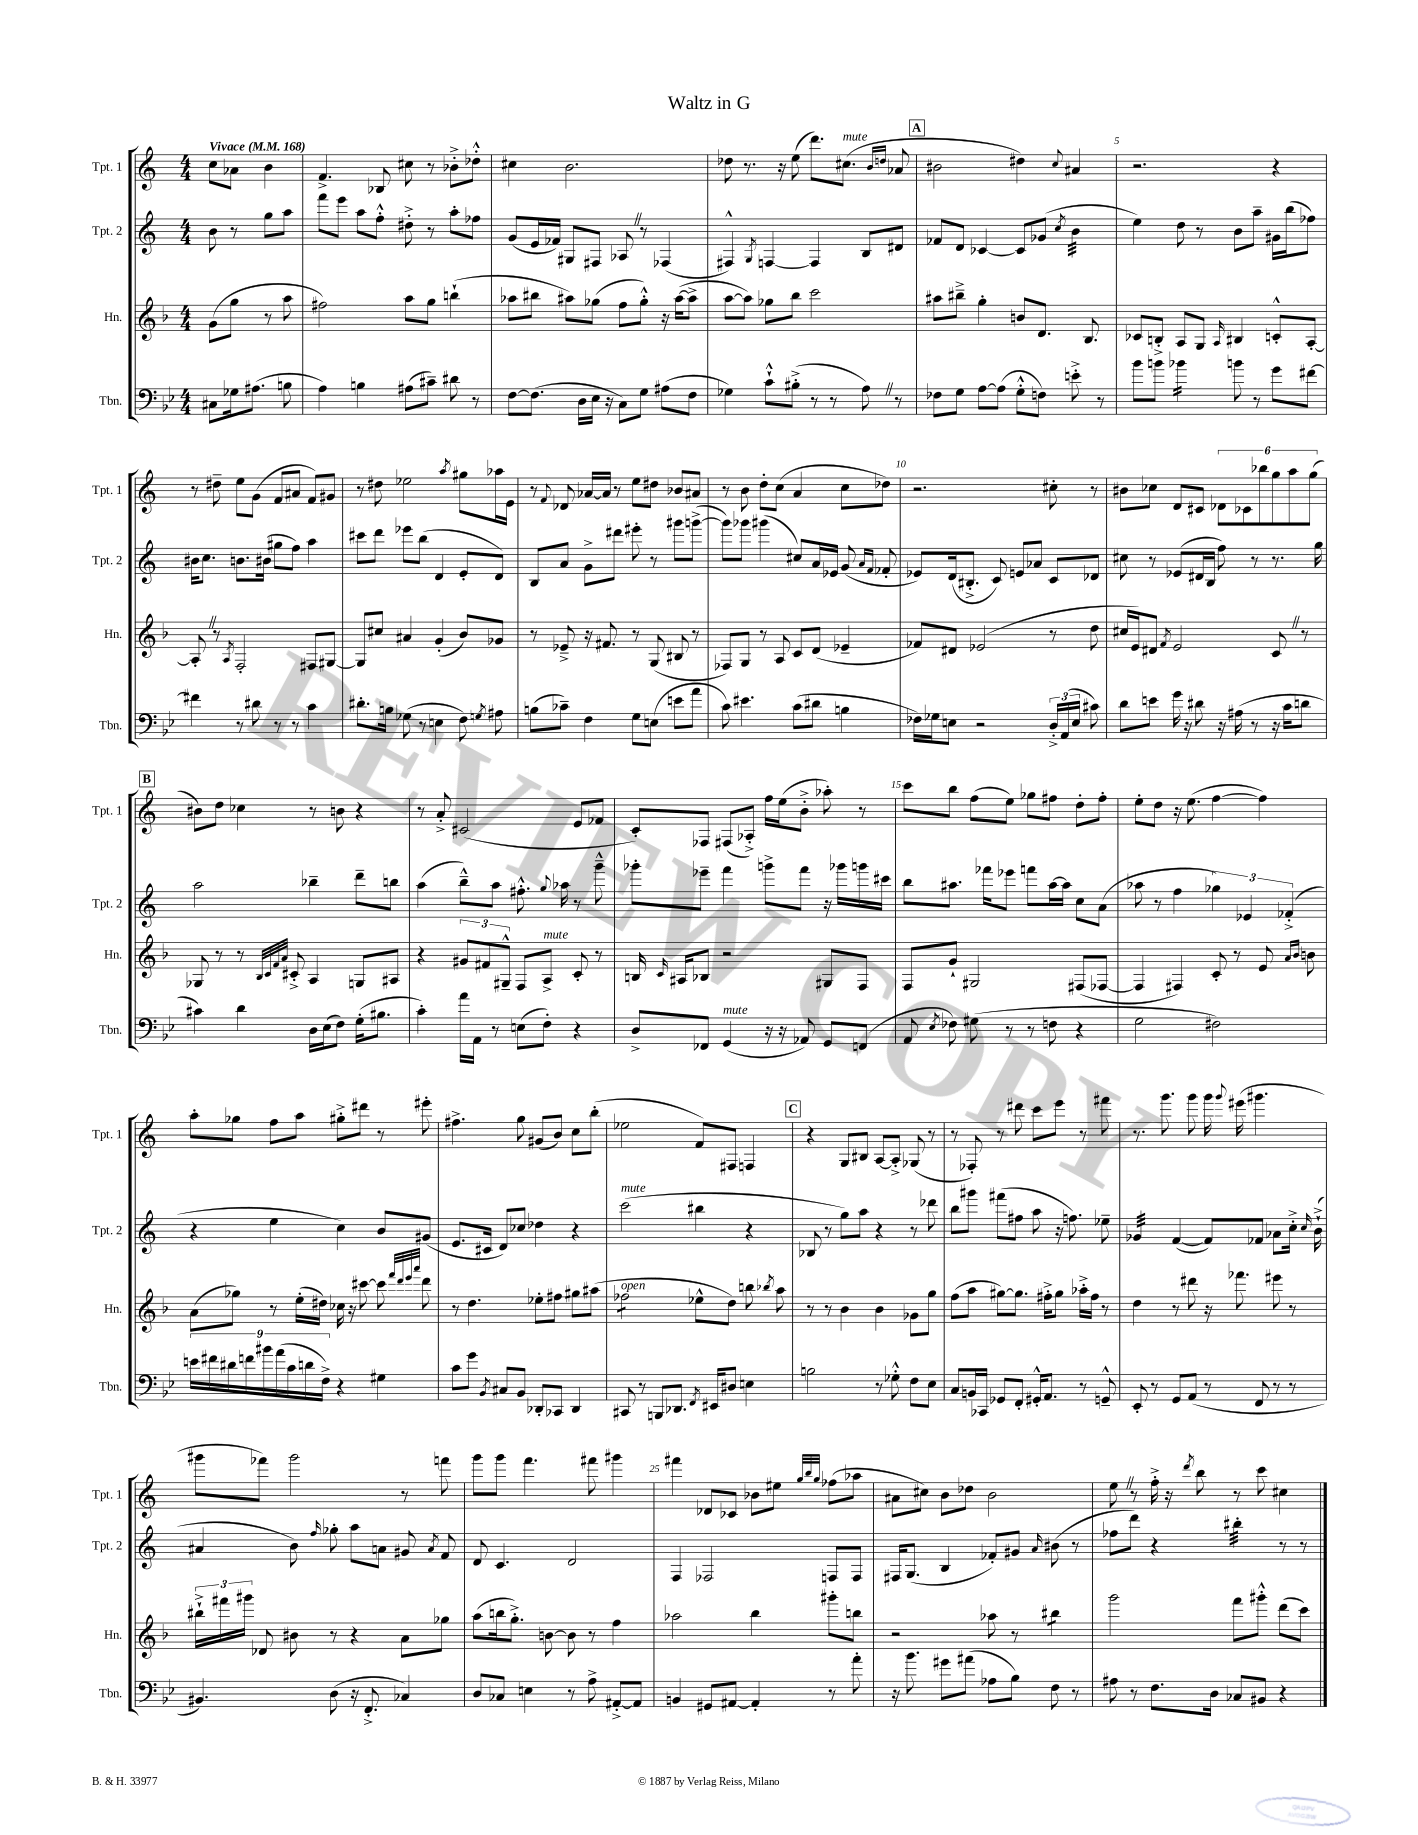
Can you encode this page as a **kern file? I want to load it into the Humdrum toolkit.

**kern	**kern	**kern	**kern
*staff4	*staff3	*staff2	*staff1
*clefF4	*clefG2	*clefG2	*clefG2
*k[b-e-]	*k[b-]	*k[]	*k[]
*M4/4	*M4/4	*M4/4	*M4/4
*MM168	*MM168	*MM168	*MM168
8C#\L	(8g\L	8b\	8cc\L
16G-\k	8gg\J	8r	8a-\J
(8.A#\J	.	.	.
.	8r	8gg\L	4b\
8B\	8aa\	8aa\J	.
=	=	=	=
4A\)	2ff#\)	8fff\L	4.f^/
.	.	8eee\J	.
4B\	.	8aa\L	.
.	.	8ff'^^\J	8B-/
(8A#\L	8aa\L	8dd#'^\	8cc#\
8c#~\J)	8gg\J	8r	8r
8d#\	(4bb`\	8aa'\L	8b-'^\L
8r	.	8ff-\J	8dd-'^^\J
=	=	=	=
[8F\L	8aa-\L	(8g/L	4cc#\
(8.F\]J	8bb#\J	16e/L	.
.	.	16f-/JJ)	.
.	8aa#\L)	8G#/L	2.b\
16D\LL	.	.	.
16E-\JJ	(8gg-\J	8F#/J	.
16r	.	.	.
8C\L)	8ff\L	8A-/	.
8G\J	8gg-'^^\J)	8r	.
(8A#\L	16r	(4F-/	.
.	([16aa#\LK	.	.
8F\J	8aa#^\]J	.	.
=	=	=	=
4G-\)	[8aa\L	4F#^^/)	8dd-\
.	8aa\]J)	.	8.r
.	.	8qG/	.
8c`^^\L	8gg-\L	[4F/	.
.	.	.	16r
(8B#'^\J	8bb-\J	.	(8ee\
8r	2ccc\	4F/]	8.ddd\L)
8r	.	.	.
.	.	.	(8.cc#\J
8A\)	.	8B/L	.
.	.	.	16qqb/LL
.	.	.	16qqdd/JJ
8r	.	8d#/J	8a-/
=	=	=	=
8F-\L	8aa#\L	8f-/L	2b#\
8G\J	8bb#~^\J	8d/J	.
[8A\L	4gg'\	[4c-/	.
(8A\]J	.	.	.
8G'^^\L	8b/L	8c-/]L	4dd#\)
8F\J)	8.d/J	(8g-/J	.
.	.	8qcc/	8qqcc/
8e'^\	.	4b\	4a#/
.	8.B-/	.	.
8r	.	.	.
=	=	=	=
8b-\L	8c-/L	4ee\)	2.r
8b\J	8B'^/J	.	.
4b-\	8A/L	8dd\	.
.	8G/J	8r	.
.	16qqA/	.	.
8b\	4B#/	8b\L	.
8r	.	8aa~\J	.
8g\L	8c'^^/L	16g#\LL	4r
.	.	(16bb\J	.
[8f#\J	[8A'/J	8ff-\J)	.
=	=	=	=
4f#\]	8A'/]	16b#\LK	8r
.	.	8.cc\J	.
.	8r	.	8dd#~\
.	8qA/	.	.
8r	2F'/	8.b\L	8ee\L
8d#\	.	.	(8g\J
.	.	(16b#\Jk	.
8r	.	8gg#\L	8f/L
8r	.	8ff\J)	8a#/J
4c\	8F#/L	4aa\	8f/L)
.	[8G#/J	.	8g#/J
=	=	=	=
8.d#'\L	8G#/]L	8ccc#\L	8r
.	8cc#/J	8ddd\J	8dd#\
16B\Jk	.	.	.
(8G-\	4a#/	8eee-\L	2ee-\
8r	.	(8bb\J	.
4E\	(4g'/	4d/	.
.	.	.	8qaa/
8F\)	8b-/L)	8e'/L	8gg#\L
8qG/	.	.	.
8A#\	8g-/J	8d/J)	16aa-\L
.	.	.	16e\JJ
=	=	=	=
(8B\L	8r	8B/L	8r
.	.	.	8qqf/
8c-~\J)	8e-~^/	8a/J	8d-/
4F\	16r	8g^\L	[16a-/LL
.	8.f#/	.	16a-/]JJ
.	.	8ddd#\J	8r
8G\L	8r	8eee#'\	8ee\L
(8E\J	(8G/	8r	8dd#\J
8e\L	8B#/	8ggg#\L	8b-/L
8a\J	8r	([8ggg^\J	8a#/J
=	=	=	=
8c\)	8F-/L)	8ggg\]L)	8r
4.e#\	8G/J	8ggg-\J	8b\
.	8r	(4ggg#\	8dd'\L
.	8A/	.	(8cc\J
(8c\L	8c/L	8cc#/L)	4a/
8d#\J	(8d/J	16a/L	.
.	.	16e-/JJ	.
4B\	4e-~/	(8g/	8cc\L
.	.	16qqa/LL	.
.	.	16qqf/JJ	.
.	.	8f-'/	8dd-\J)
=	=	=	=
16F-\LL)	8f-/L)	8e-/L)	2.r
16G-\J	.	.	.
8E\J	8d#/J	(16d/k	.
.	.	8.B#'^/J	.
2r	(2e-/	.	.
.	.	8c/)	.
.	.	8e/L	.
.	.	8a-/J	.
24D'^/LL	8r	8c/L	8cc#'\
(24AA/	.	.	.
24E/JJ	.	.	.
8c#\)	8dd\	8d-/J	8r
=	=	=	=
8d\L	16cc#/LL	8cc#\	8b#\L
.	16e/J)	.	.
8e\J	8d#/J	8r	8cc-\J
.	8qf/	.	.
16g\	2e/	(8e-/L	8d/L
16r	.	.	.
8d#\	.	16d#/L	8c#/J
.	.	16B/JJ	.
16r	.	8ff\)	12d-\L
(16A#\	.	.	.
.	.	.	12c-\
8r	.	8r	.
.	.	.	12bb-\
16r	8c/	8.r	12gg\
16c\LK	.	.	.
.	.	.	12aa\
8d\J	8r	.	.
.	.	.	(12gg\J
.	.	16gg\	.
=	=	=	=
4c#\)	8G-/	2aa\	8b#\L)
.	8r	.	8dd\J
4d\	8r	.	4cc-\
.	32qqB-/LLL	.	.
.	32qqc/	.	.
.	32qqf/	.	.
.	32qqa/JJJ	.	.
.	8c#'^/	.	.
16D\LL	4A/	4bb-~\	8r
(16E-\J	.	.	.
8F\J)	.	.	8b\
(16G'\LK	8G/L	8ddd~\L	4r
8.B#\J	.	.	.
.	8A#/J	8bb\J	.
=	=	=	=
4c'\)	4r	(4aa\	8r
.	.	.	8a'^/
16a\LL	12g#/L	8bb~^^\L)	(2c#/
16AA\JJ	.	.	.
.	12f#/	.	.
8r	.	8aa\J	.
.	12G#~^^/J	.	.
(8E\L	8F/L	8.ff#'^^\	.
8F'\J)	8A^/J	.	.
.	.	8qqgg/	.
.	.	16aa-\	.
4r	8c'/	8r	8e/L
.	8r	8ggg~^^\	8f-/J
=	=	=	=
8D^/L	16B/	8ggg-'\L	8c'/L)
.	16qqc/	.	.
.	16A#/LK	.	.
8FF-/J	8B-/J	8eee-~\J	8F-/J
(4GG/	2r	4fff\	(8F#/L
.	.	.	8A-'^/J)
16r	.	8ggg^\L	16ff\LL
16r	.	.	(16ee\J
8AA-/)	.	8fff\J	8b'^\J
8GG/L	8G#/L	16r	8aa-'\)
.	.	16ggg-\LL	.
(8FF/J	8F/J	16ggg\	8r
.	.	16ccc#\JJ	.
=	=	=	=
8AA/	8F/L	8bb\L	8ccc\L
8qE-/	.	.	.
8F-\)	8g`/J	8.aa#\J	8bb\J
(8G#\	2G#/	.	(8ff\L
.	.	16fff-\LK	.
8r	.	8eee-\J	8ee\J)
8r	.	8fff\L	8gg-\L
8F\	.	[16aa#\L	8ff#\J
.	.	16aa#\]JJ	.
4r	(8F#/L	8cc\L	8dd'\L
.	[8F-/J	(8a\J	8ff#'\J
=	=	=	=
2G\	4F-/]	8aa-\	8ee'\L
.	.	8r	8dd\J
.	4F#/)	4ff\	16r
.	.	.	(8.ee\
2F#\)	8c'/	6gg-\)	[4ff\
.	8r	.	.
.	.	6e-/	.
.	8e/	.	4ff\])
.	.	(6f-'^/	.
.	16qqa/LL	.	.
.	16qqb-/JJ	.	.
.	8b\	.	.
=	=	=	=
18e\LL	(8a\L	4r	8aa'\L
18f#\	.	.	.
18d#\	.	.	.
.	8gg-\J)	.	8gg-\J
18f\	.	.	.
18b#\	.	.	.
.	8r	4ee\	8ff\L
(18a\	.	.	.
18c\	.	.	.
.	(16ee'\LL	.	8aa\J
18d\	.	.	.
.	16dd#\JJ)	.	.
18F^\JJ)	.	.	.
4r	16cc-\	4cc\)	8gg#'^\L
.	16r	.	.
.	[8ccc#\	.	8ddd#\J
4G#\	8ccc#\]	8b/L	8r
.	32qqfff/LLL	.	.
.	32qqddd/	.	.
.	32qqeee/	.	.
.	32qqaaa/JJJ	.	.
.	8ddd\	(8g#/J	8eee#'\
=	=	=	=
8c\L	8r	8.e/L	4.ff#^\
8g\J	4.dd\	.	.
.	.	16c#/Jk	.
8qBB-/	.	.	.
8C#/L	.	8d/L)	.
8BB-/J	.	8cc-/J	8gg\
8DD-'/L	8ee-'\L	4dd-\	(8g#/L
8CC-/J	8ff#\J	.	8b/J)
4DD-/	8gg#\L	4r	8cc\L
.	(8aa#\J	.	(8bb'\J
=	=	=	=
8CC#/	2ff-\	(2ccc\	2ee-\
8r	.	.	.
8BBB/L	.	.	.
8.DD-/J	.	.	.
.	8ee-^^\L	4bb#\	8f/L)
8qFF/	.	.	.
16EE#/LK	.	.	.
8D#/J	8dd\J)	.	8F#/J
4E\	8bb\	4r	4F/
.	8qbb-/	.	.
.	8aa\	.	.
=	=	=	=
2B\	8r	8B-/	4r
.	8r	8r	.
.	4b-\	8gg\L)	8G/L
.	.	8aa\J	8B#/J
8r	4b-\	4r	[8A/L
8G-'^^\	.	.	8A'^/]J
8F\L	8g-\L	8r	(8G-/
8E-\J	8gg\J	8ddd-\	8r
=	=	=	=
8C/L	(8ff\L	8bb\L	8r
16BB/L	8aa\J	8ggg#\J	8F-'/)
16CC-/JJ	.	.	.
8GG-/L	[8gg#\L)	(8fff#\L	8r
8FF'/J	8.gg#\]J	8ff#\J	8ddd#\
16GG#'^^/LK	.	8aa\	8ccc\L
8.AA/J	16ff#'^\LK	.	.
.	8gg#\J	16r	8eee\J
.	.	8.ff\)	.
8r	16aa-'^\LL	.	8r
.	16ff#\JJ	.	.
8GG~^^/	8r	8ee-~\	8fff#\
=	=	=	=
8EE-'/	4dd\	4g-/	8.r
8r	.	.	.
.	.	.	8.ggg\
8GG/L	8r	([4f/	.
(8AA/J	8ddd#\	.	8ggg\
8r	16r	8f/]L)	16ggg\
.	.	.	8qqggg/
.	8.fff-\	.	(16eee#\
8FF/	.	8f-/J	4.ggg#\
8r	8eee#\	8a-\L	.
8r	8r	16cc'^\Jk	.
.	.	16qqcc/	.
.	.	(16b`^\	.
=	=	=	=
4.BB#/)	24bb#`^\LL	4a#/	8ggg#\L
.	24fff#\	.	.
.	24ggg#\JJ	.	.
.	8d-/	.	8fff-\J)
.	8b#\	8b\)	2ggg#\
.	.	16qqff/	.
(8D\	8r	8gg-'\	.
16r	4r	8aa\L	.
8.FF'^/	.	.	.
.	.	8a\J	.
4C-/)	8a\L	8g#/	8r
.	.	8qa/	.
.	8gg-\J	8f/	8fff\
=	=	=	=
8D/L	(8aa\L	8d/	8ggg\L
8C-/J	16bb\k	4.c/	8ggg\J
.	8.gg'^\J)	.	.
4E\	.	.	4.fff\
.	[8b\	.	.
8r	8b\]	2d/	.
8A^\	8r	.	8fff#\
[8AA#'^/L	4ff\	.	4ggg#\
8AA#/]J	.	.	.
=	=	=	=
4BB/	2aa-\	4F/	4fff#\
8GG#/L	.	2F-/	8d-/L
[8AA#/J	.	.	8c-/J
4AA#'/]	4bb-\	.	8b-\L
.	.	.	8ee#\J
.	.	.	32qqgg/LLL
.	.	.	32qqbb/
.	.	.	32qqgg/JJJ
8r	8ggg#'\L	8F/L	(8ff-\L
8a'\	8bb\J	8F/J	8aa-\J
=	=	=	=
16r	2r	16F#/LK	8a#\L
8.b-\	.	(8.G/J	.
.	.	.	8cc#\J)
8g#\L	.	4B/	8b\L
(8a#\J	.	.	8dd-\J
8A-\L	8aa-\	8f-'/L)	2b\
8B-\J)	8r	8g#/J	.
.	.	16qqa/	.
8F\	4bb#\	(8b#\	.
8r	.	8r	.
=	=	=	=
8A#\	2ggg\	8ff-\L	8ee\
8r	.	8ddd\J)	8r
8.F\L	.	4r	16ff'^\
.	.	.	16r
.	.	.	8qddd/
.	.	.	8bb\
16D\Jk	.	.	.
8C-/L	8fff\L	4bb#'\	8r
8BB#/J	8ggg#'^^\J	.	8ccc\
4r	(8ddd\L	8r	4cc#\
.	8ccc\J)	8r	.
==	==	==	==
*-	*-	*-	*-
